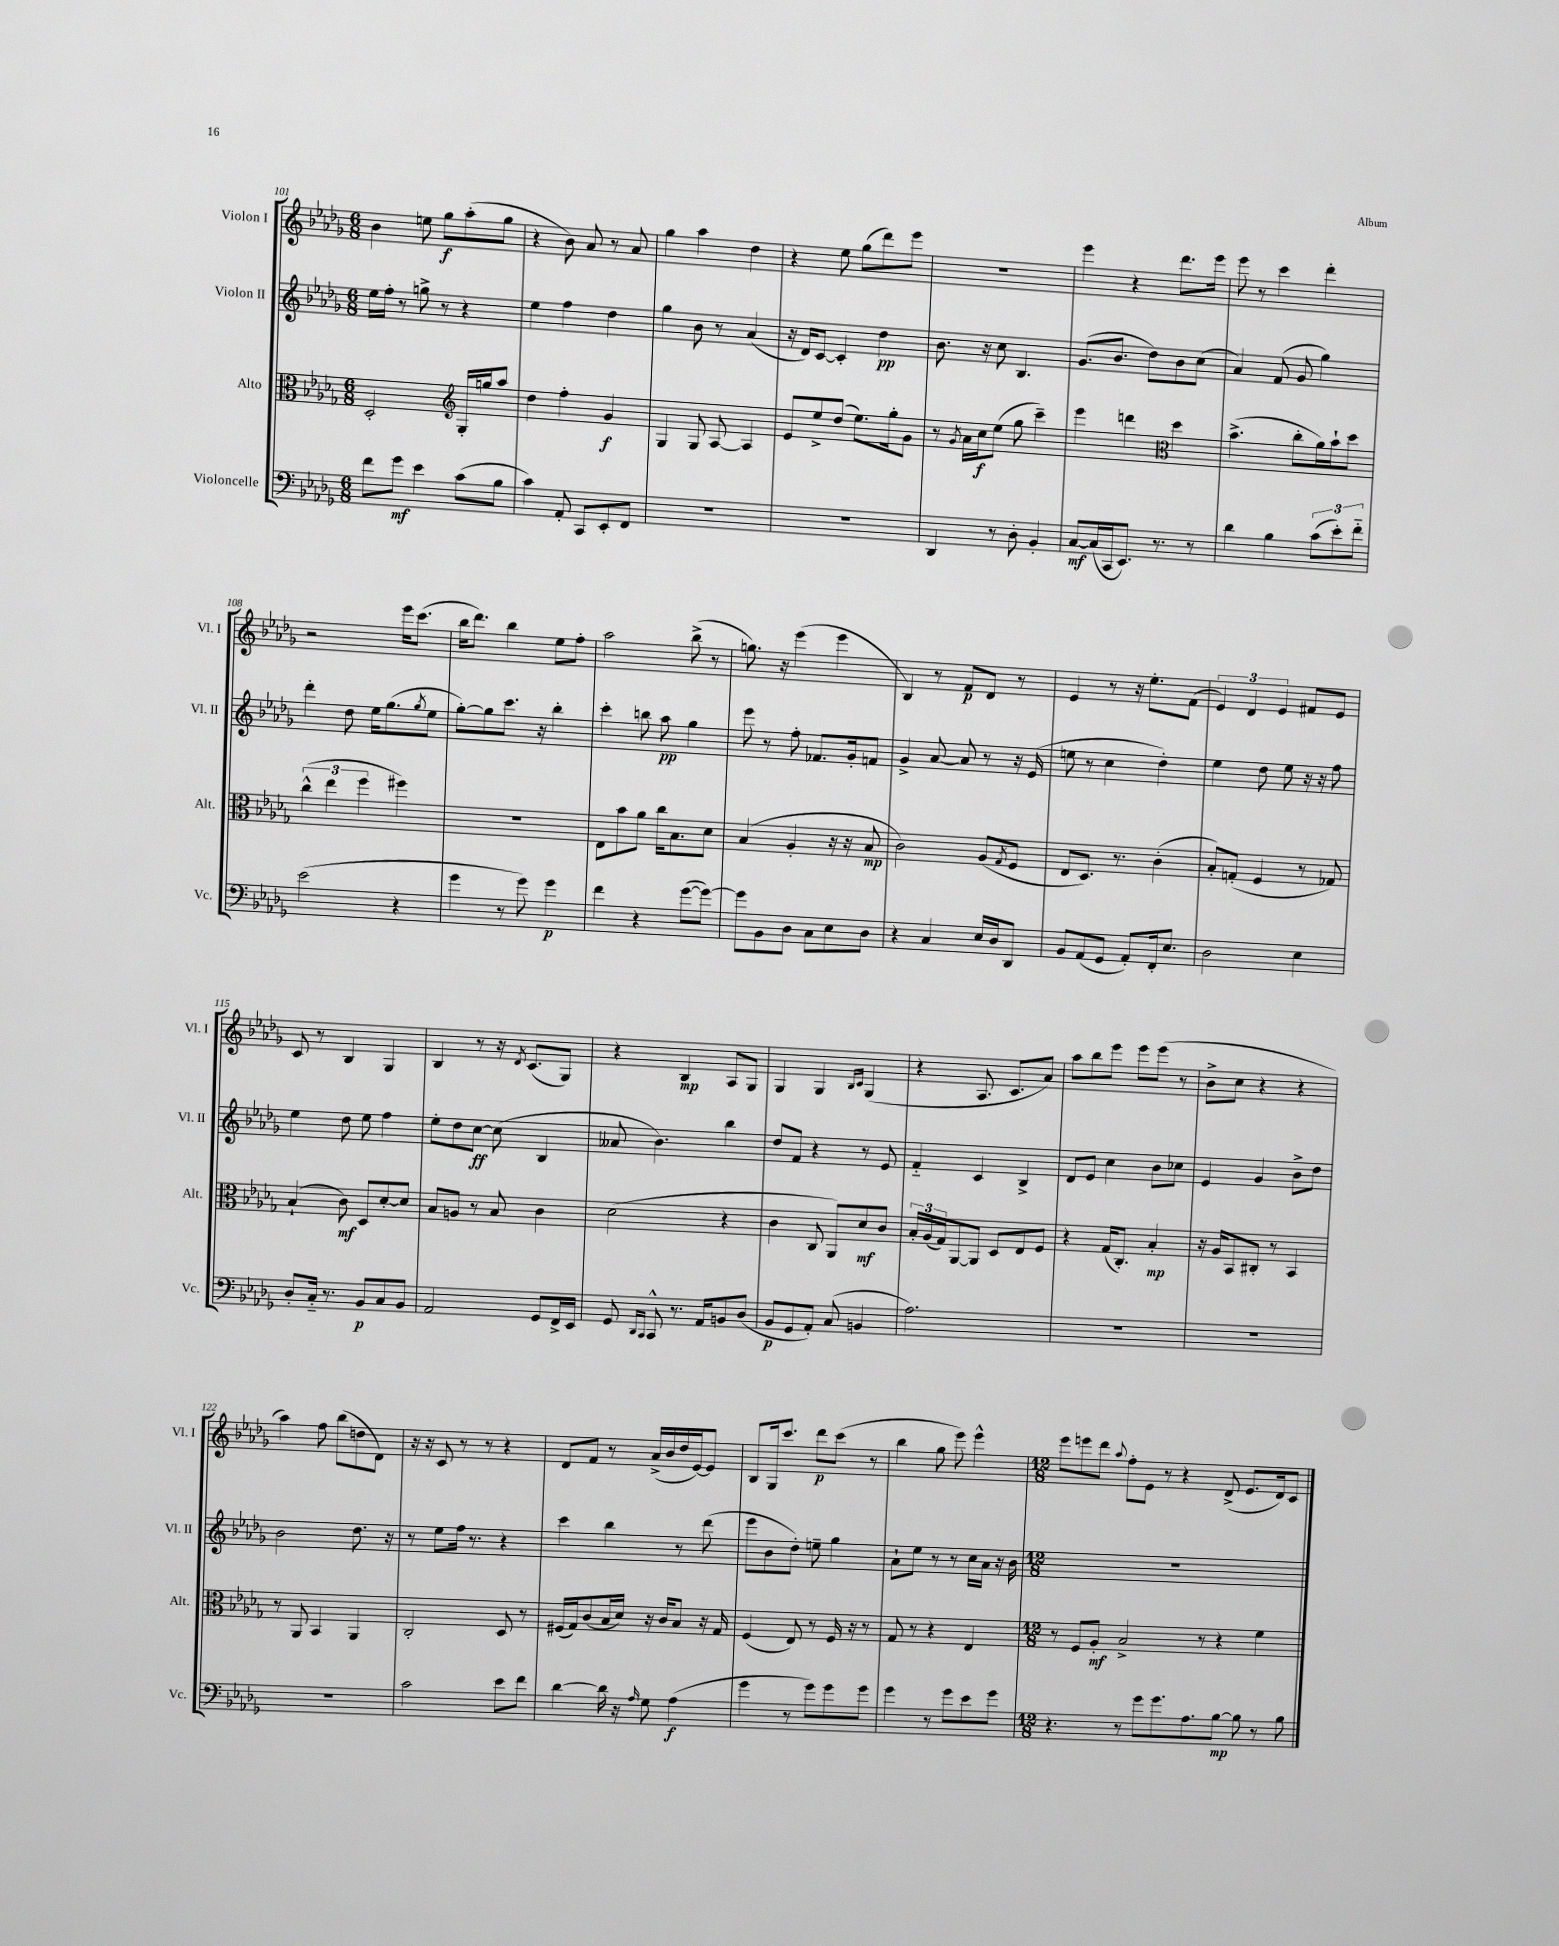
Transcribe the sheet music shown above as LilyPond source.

<<
\new StaffGroup <<
\new Staff = "s0" \with { instrumentName = "Violon I" shortInstrumentName = "Vl. I" } {
    \clef treble \key des \major \numericTimeSignature \time 6/8
    bes'4 e''8 ges''8\f aes''8-.( ges''8 |
    r4 bes'8) aes'8 r8 aes'8 |
    ges''4 aes''4 des''4 |
    r4 ees''8 ges''8( des'''8) ees'''8 |
    R2. |
    ees'''4 r4 des'''8. ees'''16 |
    ees'''8 r8 c'''4 des'''4-. |
    r2 ees'''16 c'''8.( |
    bes''16 des'''8.) bes''4 ees''8 f''8-. |
    aes''2 bes''8->( r8 |
    g''8.) r16 ees'''4( ees'''4 |
    bes4) r8 f'8\p des'8 r8 |
    ees'4 r8 r16 ees''8.-. f'8( |
    \tuplet 3/2 { ees'4) des'4 ees'4 } fis'8 ees'8 |
    c'8 r8 bes4 ges4 |
    bes4 r8 r16 \acciaccatura { des'8 } c'8.( ges8) |
    r4 bes4\mp aes8 ges8 |
    ges4 ges4 \grace { bes16 c'16 } ges4( |
    r4 aes8. c'8. aes'8) |
    aes''8 bes''8 ees'''8 ees'''8 ees'''8( r8 |
    bes'8-> c''8 r4 r4 |
    aes''4) f''8 bes''8( d''8 des'8) |
    r16 r16 c'8 r8 r8 r4 |
    des'8 f'8 r8 aes'16->( bes'16 des''16 ees'16~) ees'8 |
    bes8 ges16 c'''8. des'''8\p c'''8( r8 |
    bes''4 ges''8 ees'''8) ees'''4-^ |
    \numericTimeSignature \time 12/8 ees'''8 e'''8 des'''8 \appoggiatura { aes''8 } f''8-. ees'8 r8 r4 des'8->( ees'8. des'16) c'8 \bar "|." |
}
\new Staff = "s1" \with { instrumentName = "Violon II" shortInstrumentName = "Vl. II" } {
    \clef treble \key des \major \numericTimeSignature \time 6/8
    ees''16 f''16-. r8 g''8-> r8 r4 |
    ees''4 f''4 des''4 |
    ges''4 bes'8 r8 aes'4( |
    r16 des'16) c'8~ c'4-. des''4\pp |
    bes'8. r16 c''8 bes4. |
    ges'8.( bes'8. des''8) bes'8 c''8( |
    aes'4) f'8( ges'8 ges''4) |
    des'''4-. des''8 ees''16 ges''8.( \acciaccatura { ges''8 } ees''8 |
    ges''8~-.) ges''8 c'''8. r16 bes''4-. |
    c'''4-. b''8 aes''8\pp ges''4 |
    ees'''8 r8 f''8-. fes'8. ges'16-. f'8 |
    ges'4-> aes'8~ aes'8 r8 r16 ees'16( |
    e''8 r8 c''4 des''4-.) |
    ees''4 des''8 ees''8 r16 r16 f''8 |
    ees''4 des''8 ees''8 f''4 |
    ees''8-. des''8 c''8~\ff c''8( bes4 |
    aeses'8 bes'4.) bes''4 |
    des''8 f'8 r4 r8 ees'8 |
    f'4-_ c'4 bes4-> |
    des'8 ees'8 c''4 bes'8 ces''8 |
    ees'4 ges'4 bes'8-> des''8 |
    bes'2 des''8. r16 |
    r8 ees''8 f''16 r8. r4 |
    c'''4 bes''4 r8 des'''8( |
    ees'''8 bes'8 des''8-.) e''8-- ges''4 |
    aes'8-! ees''8 r8 r8 c''16 aes'16 r16 bes'16 |
    \numericTimeSignature \time 12/8 R1. \bar "|." |
}
\new Staff = "s2" \with { instrumentName = "Alto" shortInstrumentName = "Alt." } {
    \clef alto \key des \major \numericTimeSignature \time 6/8
    des2-. \clef treble ges16-. g''16 aes''8 |
    des''4 f''4-. ges'4\f |
    ges4 ges8 aes8~ aes4 |
    ees'8 ees''8-> des''8( ees''8.) ges''16-. ges'8 |
    r8 \acciaccatura { ges'8 } aes'16 c''16\f ees''8( ges''8 c'''4--) |
    ees'''4 d'''4 \clef alto des''4 |
    bes'4.->( c''8-. aes'16) bes'16-! des''8 |
    \tuplet 3/2 { c''4-^( ees''4 f''4 } fis''4) |
    R2. |
    ees8 bes'8 aes'8 c''16 bes8. des'8 |
    bes4( aes4-. r16 r16 bes8\mp |
    c'2) aes8( \acciaccatura { ges8 } f8 |
    ees8 des8.) r8. c'4-.( |
    bes8-.) g8-.( f4 r8 ges8) |
    bes4-!( c'8\mf) des8 des'8~-. des'8 |
    bes8 a8 r8 bes8 c'4 |
    des'2( r4 |
    c'4 c8 aes,8) des'8\mf c'8 |
    \tuplet 3/2 { bes16-. aes16( ges16) } aes,8~ aes,8 des8 ees8 f8 |
    r4 ges16( c8.-.) bes4-.\mp |
    r16 aes16 bes,8 cis8-. r8 bes,4 |
    r8 aes,8 bes,4 aes,4 |
    c2-. des8 r8 |
    fis16( ges16) c'8( bes16 des'16) r16 c'16 bes8 r16 ges16 |
    f4( ees8) r8 f16 r16 r8 |
    ges8 r8 r4 ees4 |
    \numericTimeSignature \time 12/8 r8 f8 aes8-.\mf bes2-> r8 r4 f'4 \bar "|." |
}
\new Staff = "s3" \with { instrumentName = "Violoncelle" shortInstrumentName = "Vc." } {
    \clef bass \key des \major \numericTimeSignature \time 6/8
    f'8 ges'8\mf ees'4 c'8( bes8 |
    c'4) aes,8-. c,8 ees,8-. f,8 |
    R2. |
    R2. |
    des,4 r8 des8-. bes,4-. |
    c8~\mf c16( c,16 ees,8.) r8. r8 |
    des'4 bes4 \tuplet 3/2 { c'8( ees'8-.) f'8-_ } |
    ees'2( r4 |
    ges'4 r8 ges'8) ges'4\p |
    f'4 r4 ges'8~( ges'8~) |
    ges'8 bes,8 des8 c8 ees8 des8 |
    r4 c4 ees16 des16 des,8 |
    bes,8 aes,8( ges,8 aes,8-.) f,16-. ees8. |
    des2 ees4 |
    des8-. c16-_ r8. bes,8\p c8 bes,8 |
    aes,2 ges,8 f,16-> ees,16 |
    ges,8 \grace { des,16 c,16 } c,8-^ r8. aes,16 b,8 des8( |
    bes,8\p ges,8 aes,8-.) c8( b,4 |
    aes2.) |
    R2. |
    R2. |
    R2. |
    c'2 ees'8 f'8 |
    des'4~ des'16 r16 \grace { aes16 } ges8 aes4\f( |
    ges'4 r8 ges'8) ges'8 ges'8 |
    ges'4 r8 ges'8 ees'8 ges'8 |
    \numericTimeSignature \time 12/8 r4. r8 ges'8 ges'8. aes8. bes8~\mp bes8 r8 bes8 \bar "|." |
}
>>
>>
\layout { \context { \Score currentBarNumber = #101 } }
